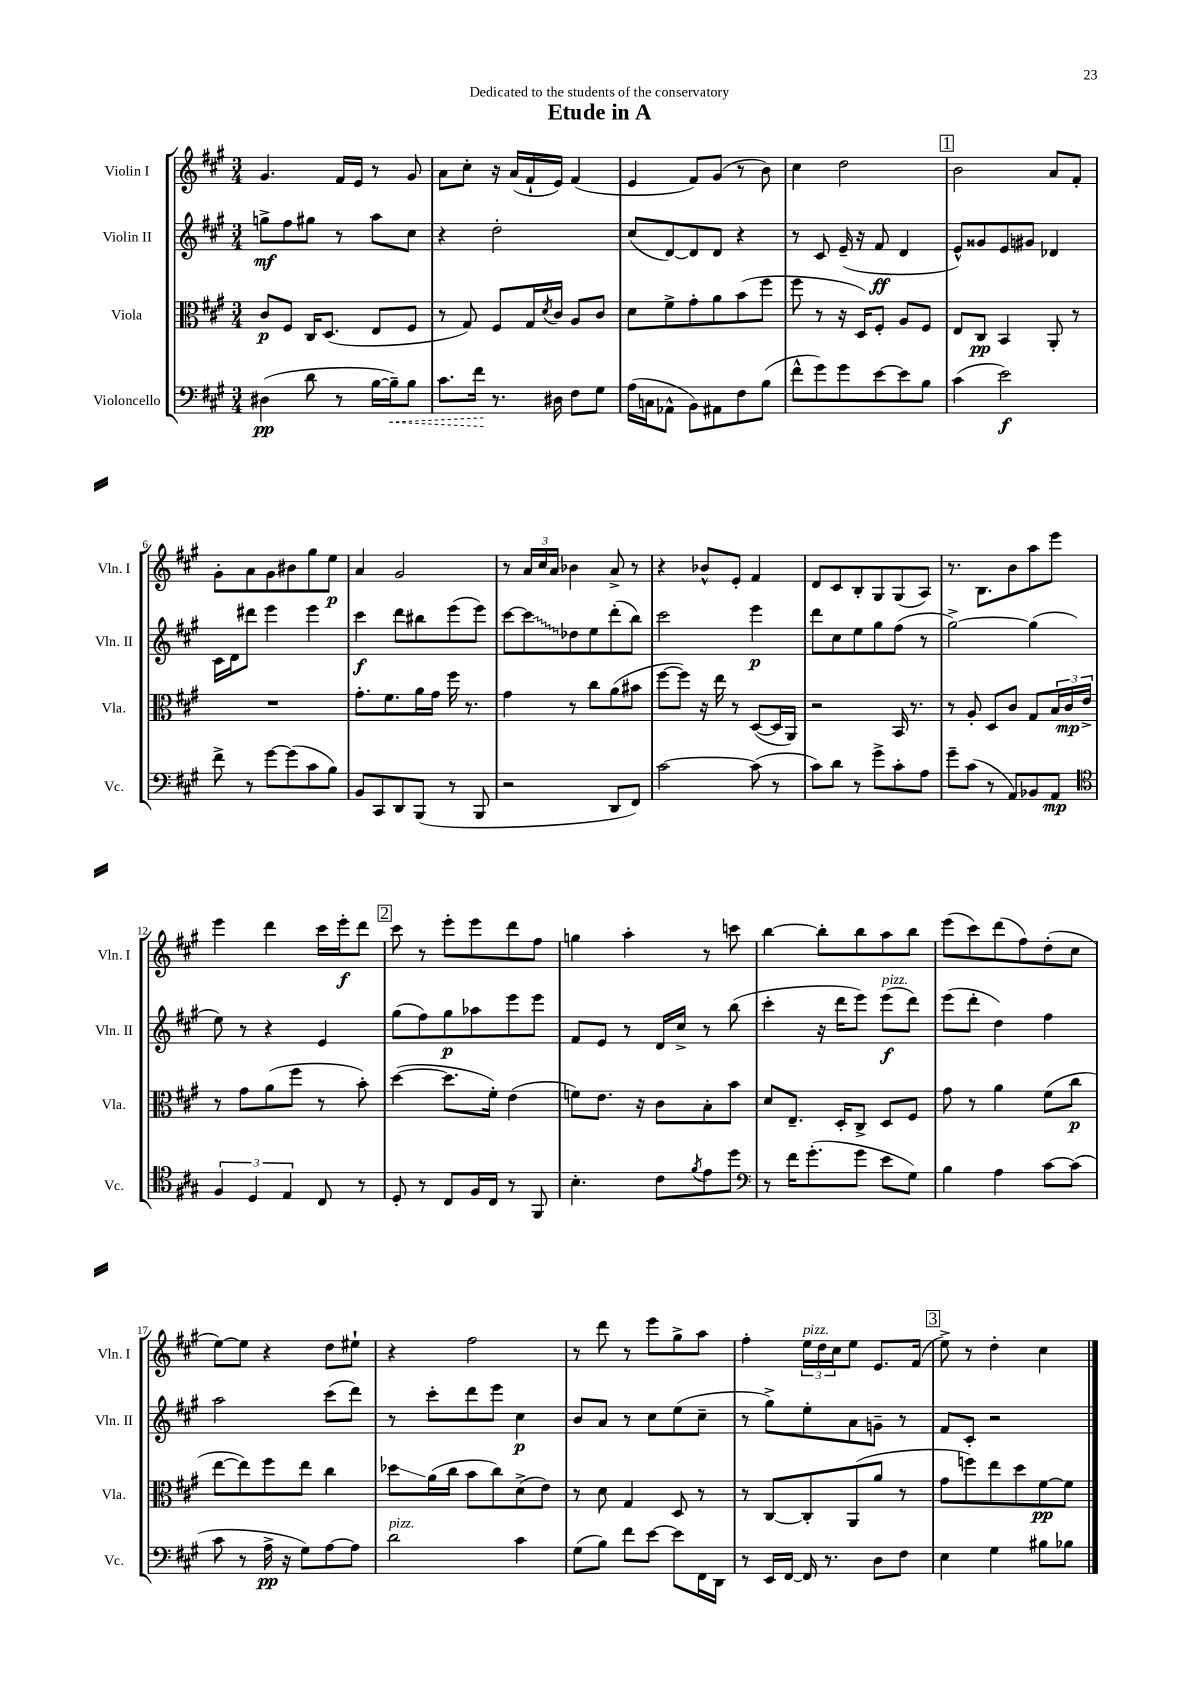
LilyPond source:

\header { title = "Etude in A" dedication = "Dedicated to the students of the conservatory" }
<<
\new StaffGroup <<
\new Staff = "s0" \with { instrumentName = "Violin I" shortInstrumentName = "Vln. I" } {
    \clef treble \key a \major \numericTimeSignature \time 3/4
    gis'4. fis'16 e'16 r8 gis'8 |
    a'8 cis''8-. r16 a'16( fis'16-! e'16) fis'4( |
    e'4 fis'8) gis'8( r8 b'8) |
    cis''4 d''2 |
    \mark \markup { \box "1" } b'2 a'8 fis'8-. |
    gis'8-. a'8 gis'8 bis'8 gis''8 e''8\p |
    a'4 gis'2 |
    r8 \tuplet 3/2 { a'16 cis''16 a'16 } bes'4 a'8-> r8 |
    r4 bes'8-^ e'8-. fis'4 |
    d'8 cis'8 b8-. gis8 gis8( a8) |
    r8. b8. b'8 a''8 e'''8 |
    e'''4 d'''4 cis'''16 e'''16-.\f d'''8 |
    \mark \markup { \box "2" } cis'''8 r8 e'''8-. e'''8 d'''8 fis''8 |
    g''4 a''4-. r8 c'''8 |
    b''4~ b''8-. b''8 a''8 b''8 |
    e'''8( cis'''8) d'''8( fis''8) d''8-.( cis''8 |
    e''8~) e''8 r4 d''8 eis''8-! |
    r4 fis''2 |
    r8 d'''8 r8 e'''8 gis''8-> a''8 |
    fis''4-. \tuplet 3/2 { e''16^\markup { \italic "pizz." } d''16 cis''16 } e''8 e'8. fis'16( |
    \mark \markup { \box "3" } e''8->) r8 d''4-. cis''4 \bar "|." |
}
\new Staff = "s1" \with { instrumentName = "Violin II" shortInstrumentName = "Vln. II" } {
    \clef treble \key a \major \numericTimeSignature \time 3/4
    g''8->\mf fis''8 gis''8 r8 a''8 cis''8 |
    r4 d''2-. |
    cis''8( d'8~) d'8 d'8 r4 |
    r8 cis'8 e'16--( r16 fis'8\ff d'4 |
    \mark \markup { \box "1" } e'8-^) gisis'8 e'8 gis'8 des'4 |
    cis'16 d'16 dis'''8 e'''4 e'''4 |
    cis'''4\f d'''8 bis''8 e'''8( e'''8) |
    cis'''8~ \once \override Glissando.style = #'zigzag cis'''8\glissando des''8 e''8 d'''8-.( b''8) |
    cis'''2 e'''4\p |
    d'''8 cis''8 e''8 gis''8 fis''8( r8 |
    gis''2~->) gis''4( |
    e''8) r8 r4 e'4 |
    \mark \markup { \box "2" } gis''8( fis''8) gis''8\p aes''8 e'''8 e'''8 |
    fis'8 e'8 r8 d'16 cis''16-> r8 b''8( |
    cis'''4-. r16 d'''16 e'''8) e'''8\f^\markup { \italic "pizz." }( d'''8) |
    e'''8( d'''8-. d''4) fis''4 |
    a''2 cis'''8( d'''8) |
    r8 cis'''8-. d'''8 e'''8 cis''4\p |
    b'8 a'8 r8 cis''8 e''8( cis''8-- |
    r8 gis''8->) e''8-. a'8 g'8-- r8 |
    \mark \markup { \box "3" } fis'8 cis'8-. r2 \bar "|." |
}
\new Staff = "s2" \with { instrumentName = "Viola" shortInstrumentName = "Vla." } {
    \clef alto \key a \major \numericTimeSignature \time 3/4
    cis'8\p fis8 cis16 d8.( e8 fis8 |
    r8 gis8) fis8 gis16 \acciaccatura { d'8 } cis'16 a8 cis'8 |
    d'8 fis'8-> gis'8-. a'8 b'8( fis''8 |
    fis''8 r8 r16 d16) fis8-. a8 fis8 |
    \mark \markup { \box "1" } e8 cis8\pp b,4 a,8-. r8 |
    R2. |
    gis'8.-. fis'8. a'16 gis'16 fis''16 r8. |
    gis'4 r8 cis''8 a'8( bis'8 |
    fis''8~ fis''8) r16 e''16 r8 d8~( d16 a,16) |
    r2 b,16 r8. |
    r8 a8-. d8 cis'8 gis8 \tuplet 3/2 { b16 cis'16\mp e'16-> } |
    r8 gis'8 a'8( fis''8 r8 b'8-.) |
    \mark \markup { \box "2" } d''4~( d''8. fis'16-.) e'4( |
    f'8) e'8. r16 cis'8 b8-. b'8 |
    d'8 e8.-- d16-. cis8-> d8 fis8 |
    gis'8 r8 a'4 fis'8( cis''8\p |
    e''8~ e''8) fis''8 e''8 cis''4 |
    des''8\glissando a'16( cis''16 b'8 cis''8) d'8->( e'8) |
    r8 d'8 gis4 d8 r8 |
    r8 cis8~ cis8-. a,8( a'8 r8 |
    \mark \markup { \box "3" } gis'8 f''8) e''8 d''8 fis'8~\pp fis'8 \bar "|." |
}
\new Staff = "s3" \with { instrumentName = "Violoncello" shortInstrumentName = "Vc." } {
    \clef bass \key a \major \numericTimeSignature \time 3/4
    dis4\pp( d'8 r8 b16~ \once \override Hairpin.style = #'dashed-line b16--\<) b8 |
    cis'8. fis'16\! r8. dis16 fis8 gis8 |
    a16( c16 aes,8-^ b,8) ais,8 fis8 b8( |
    fis'8-^ gis'8) gis'8 e'8~ e'8 b8 |
    \mark \markup { \box "1" } cis'4( e'2\f) |
    fis'8-> r8 gis'8~ gis'8( cis'8 b8) |
    b,8 cis,8 d,8 b,,8( r8 b,,8 |
    r2 d,8 fis,8) |
    cis'2~ cis'8( r8 |
    cis'8) d'8 r8 gis'8-> cis'8-. a8 |
    gis'8-- cis'8( r8 a,8) bes,8 a,8\mp |
    \clef tenor \tuplet 3/2 { fis4 d4 e4 } cis8 r8 |
    \mark \markup { \box "2" } d8-. r8 cis8 fis16 cis16 r8 fis,8 |
    b4.-. cis'8 \acciaccatura { fis'8 } e'8 d''8 |
    \clef bass r8 fis'16 gis'8.-.( gis'8 e'8 gis8) |
    b4 a4 cis'8~ cis'8( |
    cis'8 r8 a16->\pp r16 gis8) a8~ a8 |
    d'2^\markup { \italic "pizz." } cis'4 |
    gis8( b8) fis'8 e'8~ e'8 fis,16 d,16 |
    r8 e,16 fis,16~ fis,16 r8. d8 fis8 |
    \mark \markup { \box "3" } e4 gis4 bis8 bes8 \bar "|." |
}
>>
>>
